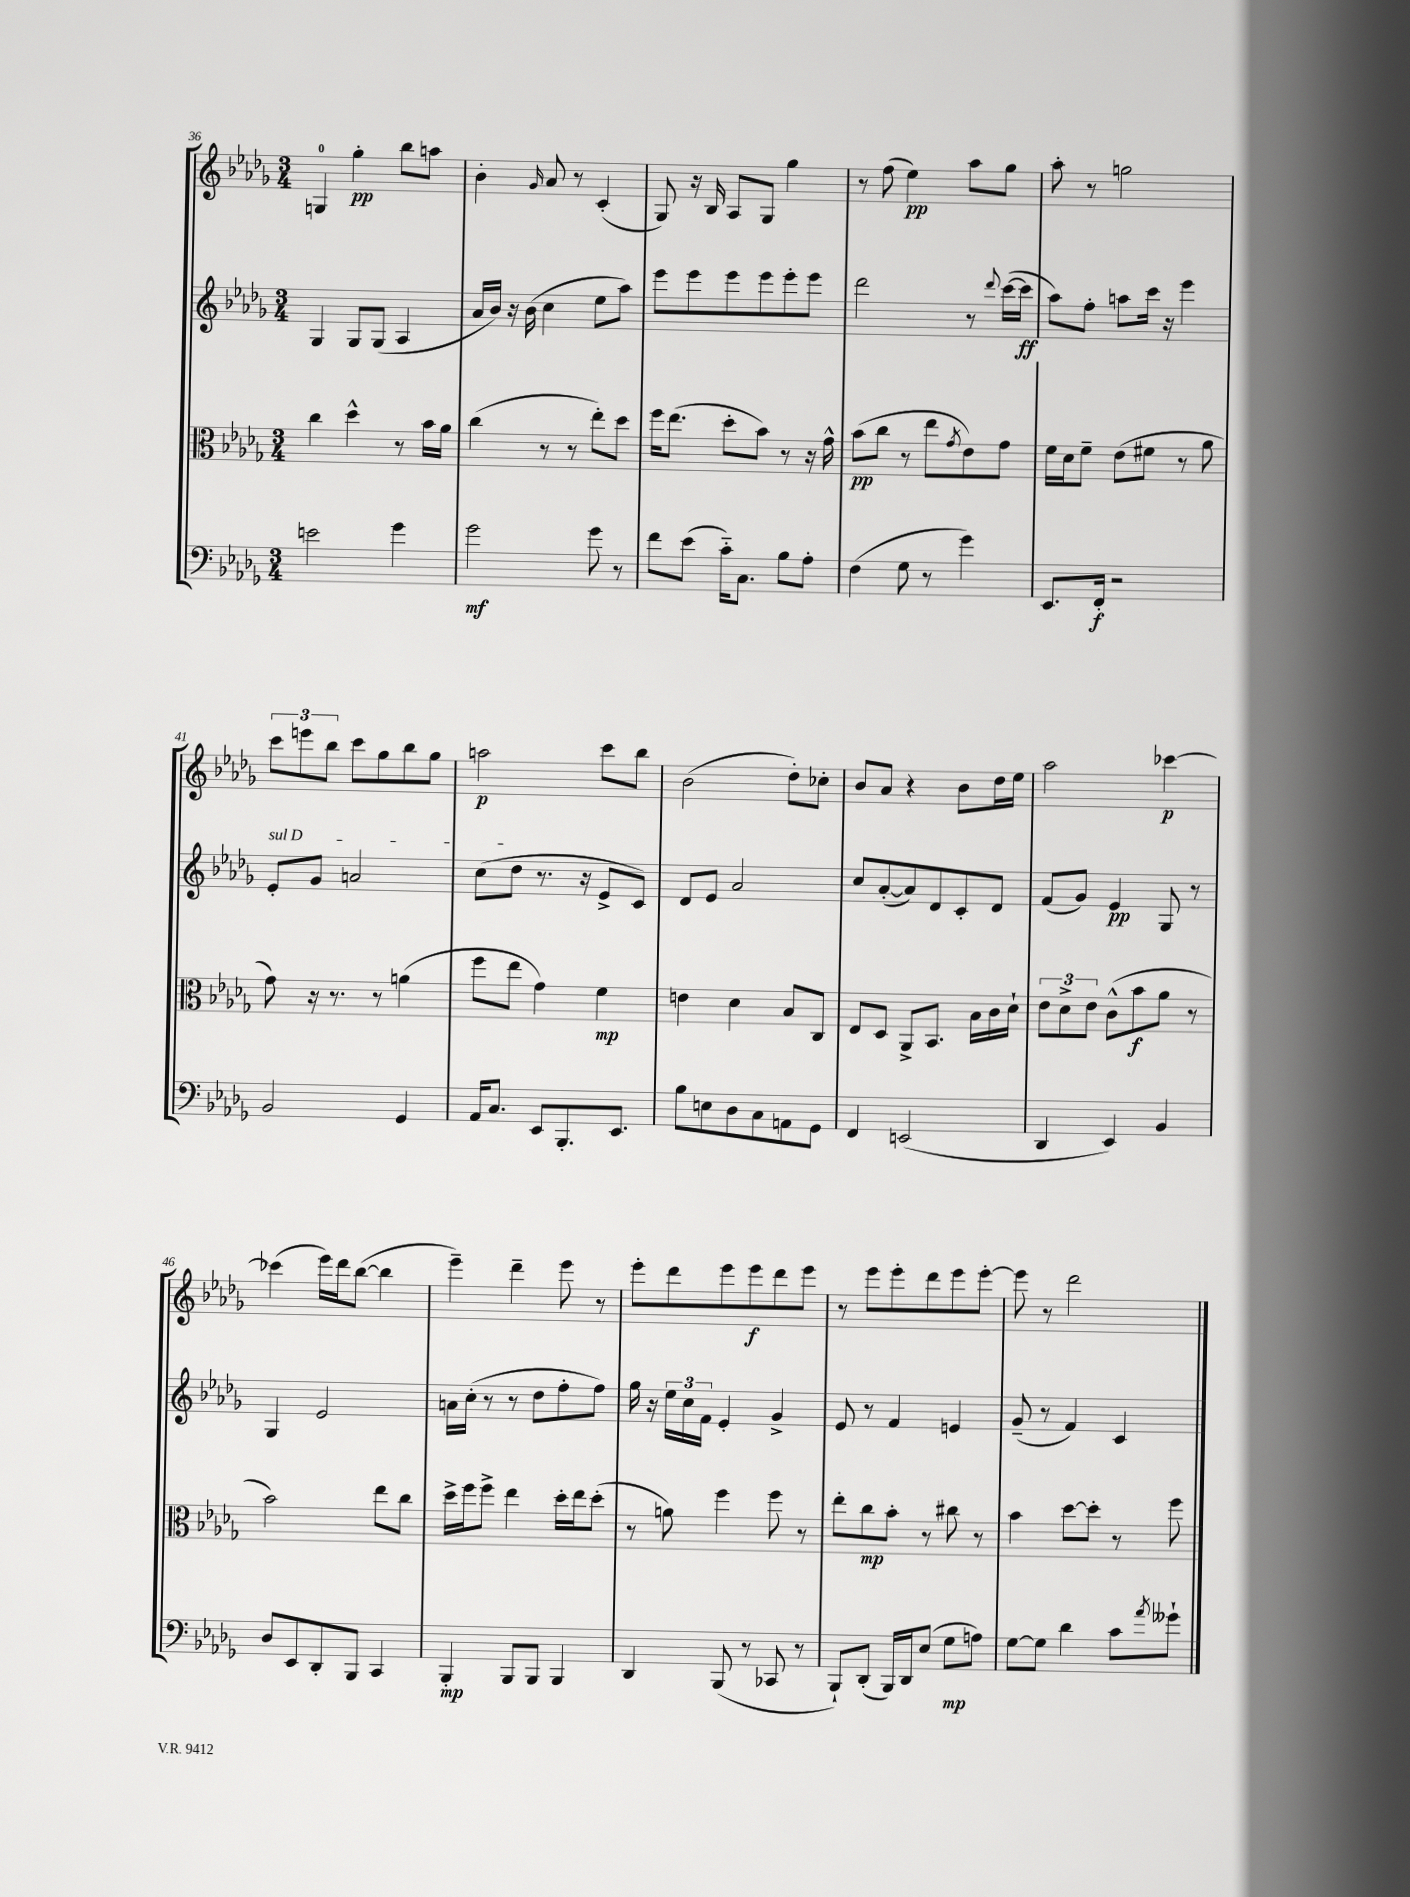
<<
\new StaffGroup <<
\new Staff = "s0" {
    \clef treble \key des \major \numericTimeSignature \time 3/4
    g4-0 ges''4-.\pp bes''8 a''8 |
    bes'4-. \grace { ges'16 } aes'8 r8 c'4-.( |
    ges8) r16 bes16 aes8 ges8 ges''4 |
    r8 f''8( ees''4\pp) aes''8 ges''8 |
    aes''8-. r8 g''2 |
    \tuplet 3/2 { c'''8 e'''8 bes''8 } c'''8 ges''8 bes''8 ges''8 |
    a''2\p c'''8 bes''8 |
    bes'2( des''8-.) ces''8-. |
    bes'8 aes'8 r4 bes'8 des''16 ees''16 |
    aes''2 ces'''4~\p |
    ces'''4( ees'''16) des'''16 bes''8~( bes''4 |
    ees'''4--) des'''4-- ees'''8 r8 |
    ees'''8-. des'''8 ees'''8 ees'''8\f des'''8 ees'''8 |
    r8 ees'''8 ees'''8-. des'''8 ees'''8 ees'''8~-. |
    ees'''8 r8 des'''2 \bar "|." |
}
\new Staff = "s1" {
    \clef treble \key des \major \numericTimeSignature \time 3/4
    ges4 ges8 ges8( aes4 |
    aes'16 bes'16) r16 bes'16( c''4 ees''8 aes''8) |
    ees'''8 ees'''8 ees'''8 ees'''8 ees'''8-. ees'''8 |
    des'''2 r8 \appoggiatura { des'''8 } c'''16~( c'''16\ff |
    aes''8) f''8-. a''8 c'''16 r16 ees'''4 |
    \once \override TextSpanner.bound-details.left.text = \markup { \italic "sul D" } ees'8-.\startTextSpan ges'8 a'2 |
    c''8( des''8\stopTextSpan r8. r16 ees'8-> c'8) |
    des'8 ees'8 aes'2 |
    c''8 aes'8~-.( aes'8) des'8 c'8-. des'8 |
    f'8( ges'8) ees'4\pp ges8 r8 |
    ges4 ees'2 |
    a'16 c''16-.( r8 r8 des''8 f''8-. f''8) |
    ges''16 r16 \tuplet 3/2 { ees''16 c''16 f'16 } ees'4-. ges'4-> |
    ees'8 r8 f'4 e'4 |
    ges'8--( r8 f'4) c'4 \bar "|." |
}
\new Staff = "s2" {
    \clef alto \key des \major \numericTimeSignature \time 3/4
    c''4 des''4-^ r8 bes'16 aes'16 |
    c''4( r8 r8 ees''8-.) des''8 |
    f''16 ees''8.( des''8-. bes'8) r8 r16 ges'16-^ |
    bes'8\pp( c''8 r8 ees''8 \acciaccatura { ges'8 } ees'8) ges'8 |
    f'16 des'16 f'8-- ees'8( fis'8 r8 aes'8 |
    ges'8) r16 r8. r8 a'4( |
    f''8 ees''8 ges'4) f'4\mp |
    e'4 des'4 bes8 c8 |
    ees8 des8 aes,8-> bes,8. bes16 c'16 des'16-! |
    \tuplet 3/2 { ees'8 des'8-> ees'8 } c'8-^( bes'8\f aes'8 r8 |
    bes'2) ees''8 c''8 |
    des''16-> f''16 f''8-> ees''4 des''16-. ees''16 des''8-.( |
    r8 a'8) f''4 f''8 r8 |
    ees''8-. c''8\mp bes'8-. r8 cis''8 r8 |
    bes'4 des''8~ des''8-. r8 f''8 \bar "|." |
}
\new Staff = "s3" {
    \clef bass \key des \major \numericTimeSignature \time 3/4
    e'2 ges'4 |
    ges'2\mf ges'8 r8 |
    f'8 ees'8( c'16-_) c8. bes8 aes8-. |
    f4( ges8 r8 ges'4) |
    ees,8. f,16-.\f r2 |
    bes,2 ges,4 |
    aes,16 c8. ees,8 bes,,8.-. ees,8. |
    bes8 e8 des8 c8 a,8 ges,8 |
    f,4 e,2( |
    des,4 ees,4) bes,4 |
    des8 ees,8 des,8-. bes,,8 c,4 |
    bes,,4-.\mp bes,,8 bes,,8 bes,,4 |
    des,4 bes,,8( r8 ces,8 r8 |
    bes,,8-!) des,8-.( bes,,16) des,16 ees8( ges8\mp a8) |
    ges8~ ges8 des'4 c'8 \acciaccatura { aes'8 } geses'8-! \bar "|." |
}
>>
>>
\layout { \context { \Score currentBarNumber = #36 } }
